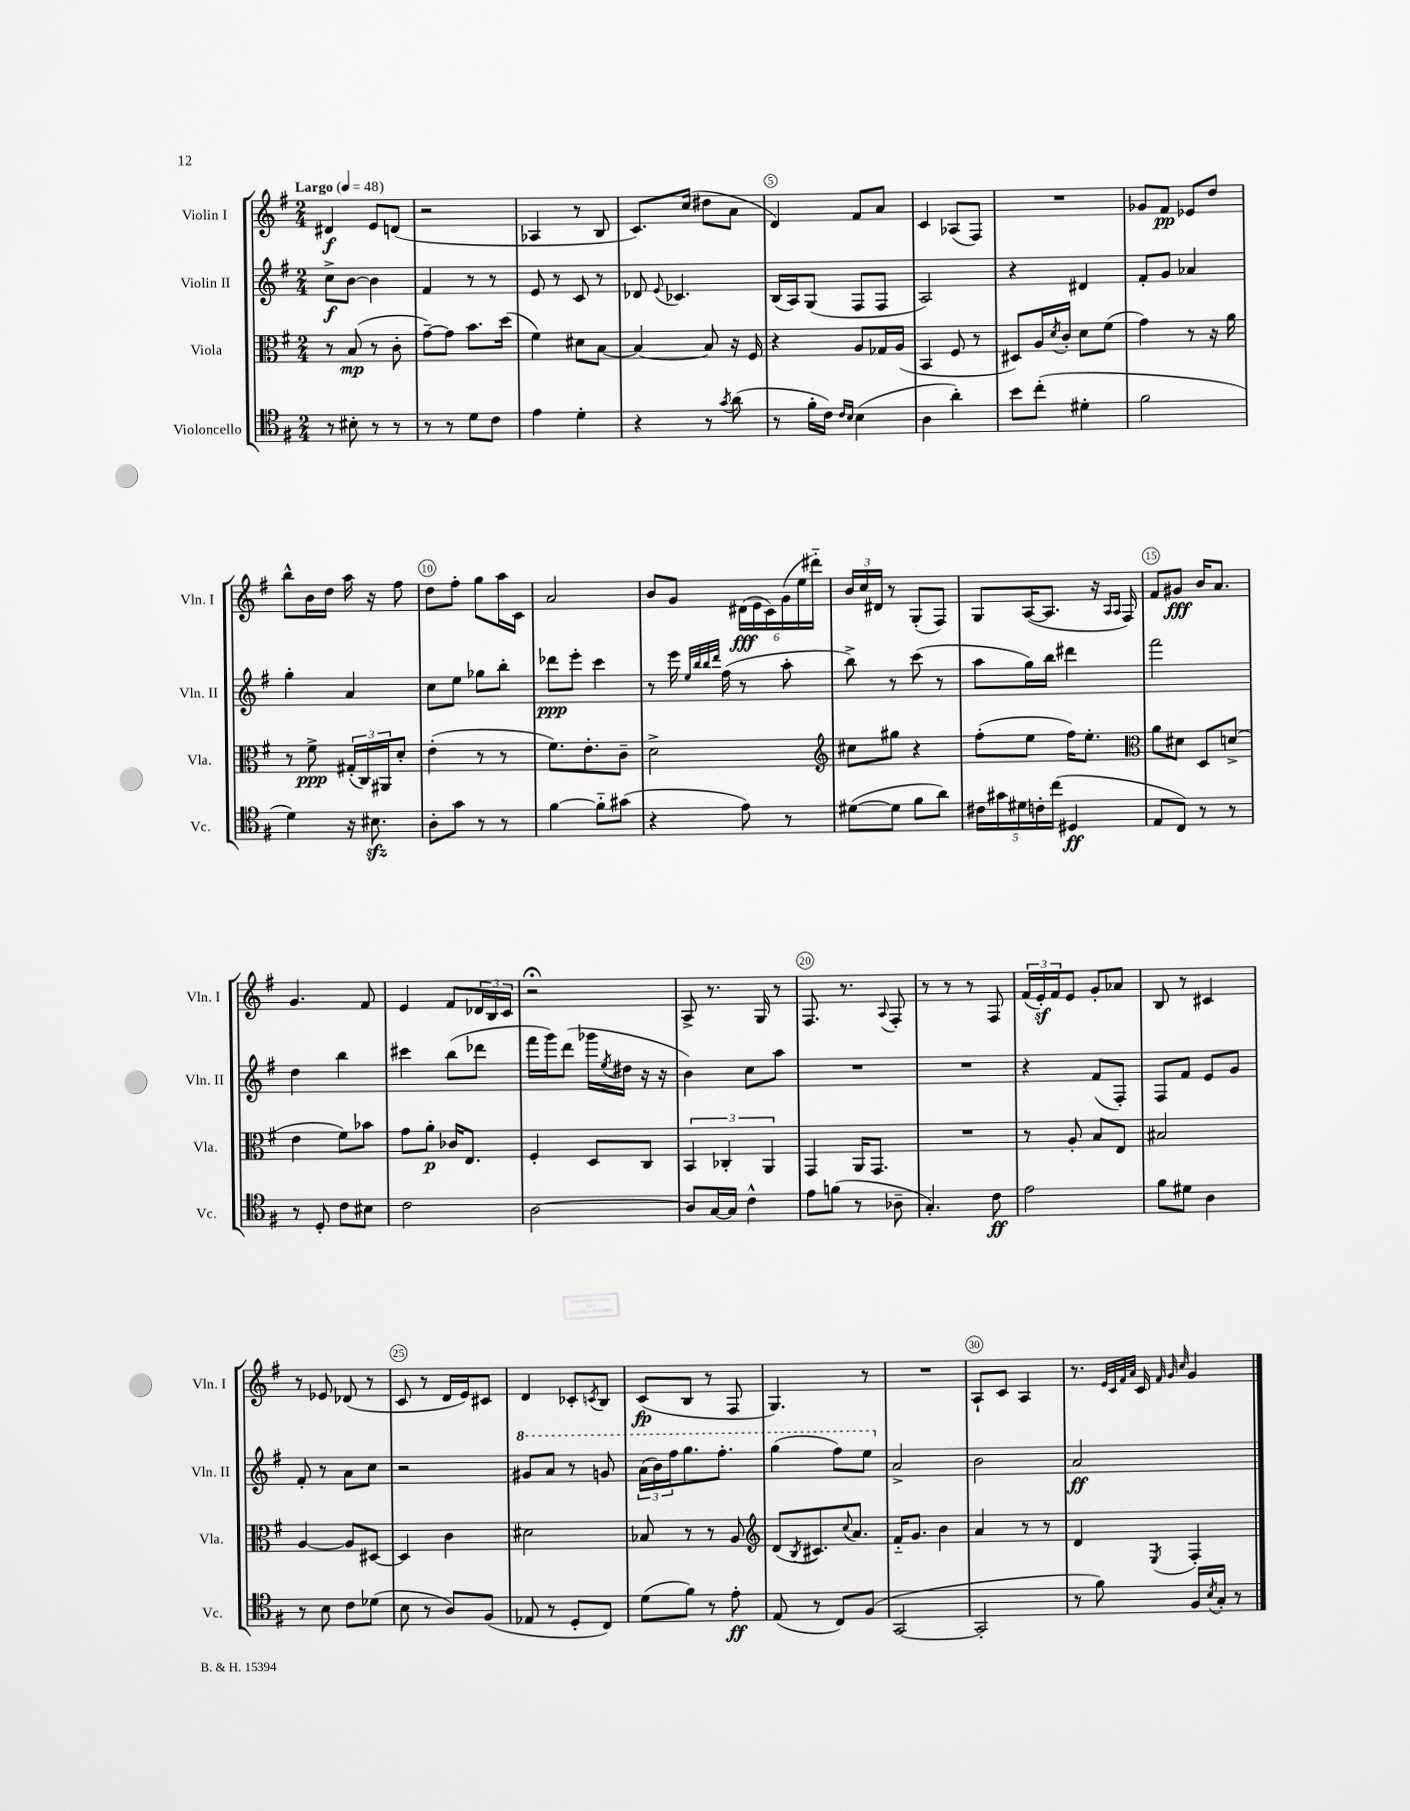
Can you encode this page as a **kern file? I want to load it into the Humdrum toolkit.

**kern	**dynam	**kern	**dynam	**kern	**dynam	**kern	**dynam
*part4	*part4	*part3	*part3	*part2	*part2	*part1	*part1
*staff4	*staff4	*staff3	*staff3	*staff2	*staff2	*staff1	*staff1
*I"Violoncello	*	*I"Viola	*	*I"Violin II	*	*I"Violin I	*
*I'Vc.	*	*I'Vla.	*	*I'Vln. II	*	*I'Vln. I	*
*clefC4	*	*clefC3	*	*clefG2	*	*clefG2	*
*k[f#]	*	*k[f#]	*	*k[f#]	*	*k[f#]	*
*M2/4	*	*M2/4	*	*M2/4	*	*M2/4	*
*MM48	*	*MM48	*	*MM48	*	*MM48	*
=1	=1	=1	=1	=1	=1	=1	=1
!	!	!	!	!	!	!LO:TX:a:B:t=Largo	!
8r	.	8r	.	8cc^\L	f	4d#X/	f
8B#X'\	.	(8B/	mp	[8b\J	.	.	.
8r	.	8r	.	4b\]	.	8e/L	.
8r	.	8c'\	.	.	.	(8dn/J	.
=2	=2	=2	=2	=2	=2	=2	=2
8r	.	[8g~\L)	.	4f#/	.	2r	.
8r	.	8g\J]	.	.	.	.	.
8d\L	.	8.b\L	.	8r	.	.	.
8c\J	.	.	.	8r	.	.	.
.	.	(16dd\Jk	.	.	.	.	.
=3	=3	=3	=3	=3	=3	=3	=3
4e\	.	4f#\)	.	8e/	.	4A-X/	.
.	.	.	.	8r	.	.	.
4d'\	.	8d#X\L	.	8c/	.	8r	.
.	.	[8B\J	.	8r	.	8B/	.
=4	=4	=4	=4	=4	=4	=4	=4
4r	.	4B/_	.	8d-X/	.	8.c/L)	.
.	.	.	.	8qqe/	.	.	.
.	.	.	.	4.c-X/	.	.	.
.	.	.	.	.	.	(16cc/Jk	.
8r	.	8B/]	.	.	.	8dd#X\L	.
8qg/	.	.	.	.	.	.	.
(8a\	.	16r	.	.	.	8a\J	.
.	.	16F#/	.	.	.	.	.
=5	=5	=5	=5	=5	=5	=5	=5
8r	.	4r	.	(16B/LL	.	4d/)	.
.	.	.	.	16A/J)	.	.	.
16f#'\LL	.	.	.	(8G/J	.	.	.
16c\JJ)	.	.	.	.	.	.	.
16qqc/LL	.	.	.	.	.	.	.
16qqB/JJ	.	.	.	.	.	.	.
(4B\	.	8A/L	.	8F#/L	.	8f#/L	.
.	.	16G-X/L	.	8F#/J	.	8a/J	.
.	.	(16A/JJ	.	.	.	.	.
=6	=6	=6	=6	=6	=6	=6	=6
4A\	.	4BB/	.	2A/)	.	4c/	.
4a'\)	.	8F#/	.	.	.	(8A-X/L	.
.	.	8r	.	.	.	8F#/J)	.
=7	=7	=7	=7	=7	=7	=7	=7
8b\L	.	8D#X/L)	.	4r	.	2r	.
(8cc'\J	.	16A/L	.	.	.	.	.
.	.	8qd/	.	.	.	.	.
.	.	16c'/JJ	.	.	.	.	.
4d#X'\	.	8d\L	.	4d#X/	.	.	.
.	.	(8f#\J	.	.	.	.	.
=8	=8	=8	=8	=8	=8	=8	=8
2f#\	.	4g\)	.	8f#'/L	.	8g-X/L	.
.	.	.	.	8g/J	.	8f#/J	pp
.	.	8r	.	4a-X/	.	8e-X/L	.
.	.	16r	.	.	.	8dd/J	.
.	.	16a\	.	.	.	.	.
!!LO:LB:g=z
=9	=9	=9	=9	=9	=9	=9	=9
4d\)	.	8r	.	4gg'\	.	8bb^^\L	.
.	.	8f#^\	ppp	.	.	16b\L	.
.	.	.	.	.	.	16dd\JJ	.
16r	.	(24G#X'/LL	.	4a/	.	16aa\	.
.	.	24C/)	.	.	.	.	.
8.B#Xzz\	.	.	.	.	.	16r	.
.	.	24AA#X/J	.	.	.	.	.
.	.	8d'/J	.	.	.	8ff#\	.
=10	=10	=10	=10	=10	=10	=10	=10
8A'\L	.	(4e'\	.	8cc\L	.	8dd\L	.
8g\J	.	.	.	8ee\J	.	8ff#'\J	.
8r	.	8r	.	8gg-X\L	.	8gg\L	.
8r	.	8r	.	8bb'\J	.	16aa\L	.
.	.	.	.	.	.	16c\JJ	.
=11	=11	=11	=11	=11	=11	=11	=11
[4f#\	.	8.f#\L)	.	8ddd-X\L	ppp	2a/	.
.	.	.	.	8eee'\J	.	.	.
.	.	8.e'\	.	.	.	.	.
8f#\L]	.	.	.	4ccc\	.	.	.
(8g#X\J	.	8c~\J	.	.	.	.	.
=12	=12	=12	=12	=12	=12	=12	=12
4r	.	2d^\	.	8r	.	8b/L	.
.	.	.	.	16eee\	.	8g/J	.
.	.	.	.	32qqee/LLL	.	.	.
.	.	.	.	32qqbb/	.	.	.
.	.	.	.	32qqbb/	.	.	.
.	.	.	.	32qqddd/JJJ	.	.	.
.	.	.	.	(16ff#\	.	.	.
8e\)	.	.	.	8r	.	(24d#X\LL	fff
.	.	.	.	.	.	24e\	.
.	.	.	.	.	.	24c\)	.
8r	.	.	.	8aa'\	.	(24g\	.
.	.	.	.	.	.	24ee\	.
.	.	.	.	.	.	24ddd#X\JJ)	.
=13	=13	=13	=13	=13	=13	=13	=13
*	*	*clefG2	*	*	*	*	*
([8d#X\L	.	8cc#X\L	.	8bb^\)	.	24b/LL	.
.	.	.	.	.	.	24cc/	.
.	.	.	.	.	.	24d#X/JJ	.
8d#\J]	.	8gg#X\J	.	8r	.	8r	.
8f#\L	.	4r	.	(8ccc\	.	(8G'/L	.
8a\J)	.	.	.	8r	.	8F#/J)	.
=14	=14	=14	=14	=14	=14	=14	=14
20c#X\LL	.	(8ff#'\L	.	8aa\L	.	8G/L	.
20g#X\	.	.	.	.	.	.	.
20d#X\	.	.	.	.	.	.	.
.	.	8ee\J	.	16gg\L)	.	([16A/K	.
20cn'\	.	.	.	.	.	.	.
.	.	.	.	16bb\JJ	.	8.A/J]	.
(20cc\JJ	.	.	.	.	.	.	.
4D#X/	ff	16ff#\KL)	.	4ddd#X\	.	.	.
.	.	8.ee'\J	.	.	.	.	.
.	.	.	.	.	.	16r	.
.	.	.	.	.	.	16qqA/LL	.
.	.	.	.	.	.	16qqA/JJ	.
.	.	.	.	.	.	16F#/)	.
=15	=15	=15	=15	=15	=15	=15	=15
*	*	*clefC3	*	*	*	*	*
8E/L	.	8a\L	.	2fff#\	.	8f#/L	.
8C/J)	.	8d#X\J	.	.	.	8g#X/J	fff
8r	.	8D/L	.	.	.	16b/KL	.
.	.	.	.	.	.	8.a/J	.
8r	.	(8dn^/J	.	.	.	.	.
!!LO:LB:g=z
=16	=16	=16	=16	=16	=16	=16	=16
8r	.	4e\	.	4dd\	.	4.g/	.
8D'/	.	.	.	.	.	.	.
8c\L	.	8f#\L)	.	4bb\	.	.	.
8B#X\J	.	8b-X\J	.	.	.	8f#/	.
=17	=17	=17	=17	=17	=17	=17	=17
2c\	.	8g\L	.	4ccc#X\	.	4e/	.
.	.	8a'\J	p	.	.	.	.
.	.	16c-X/KL	.	(8bb\L	.	8f#/L	.
.	.	8.E/J	.	.	.	.	.
.	.	.	.	8ddd-X\J	.	24d-X/L	.
.	.	.	.	.	.	24B/	.
.	.	.	.	.	.	24c/JJ	.
=18	=18	=18	=18	=18	=18	=18	=18
[2A\	.	4F#'/	.	16fff#\LL	.	2r;<	.
.	.	.	.	16ggg\J)	.	.	.
.	.	.	.	(8ddd\J	.	.	.
.	.	8D/L	.	16ggg-X\LL	.	.	.
.	.	.	.	8qee/	.	.	.
.	.	.	.	16dd#X\JJ	.	.	.
.	.	8C/J	.	16r	.	.	.
.	.	.	.	16r	.	.	.
=19	=19	=19	=19	=19	=19	=19	=19
8A/L]	.	6BB/	.	4b\)	.	8A^/	.
[16G/L	.	.	.	.	.	8.r	.
.	.	6C-X'/	.	.	.	.	.
16G/JJ]	.	.	.	.	.	.	.
4c^^\	.	.	.	8cc\L	.	.	.
.	.	.	.	.	.	16G/	.
.	.	6AA/	.	.	.	.	.
.	.	.	.	8aa\J	.	8r	.
=20	=20	=20	=20	=20	=20	=20	=20
8e\L	.	4GG/	.	2r	.	8.F#/	.
(8fn\J	.	.	.	.	.	.	.
.	.	.	.	.	.	8.r	.
8r	.	16AA/KL	.	.	.	.	.
.	.	8.GG/J	.	.	.	.	.
.	.	.	.	.	.	8qqA/	.
8A-X~\	.	.	.	.	.	8F#'/	.
=21	=21	=21	=21	=21	=21	=21	=21
4.G'/)	.	2r	.	2r	.	8r	.
.	.	.	.	.	.	8r	.
.	.	.	.	.	.	8r	.
8c\	ff	.	.	.	.	8F#/	.
=22	=22	=22	=22	=22	=22	=22	=22
2e\	.	8r	.	4r	.	(24f#/LL	.
.	.	.	.	.	.	24ez'/)	.
.	.	.	.	.	.	24f#/J	.
.	.	8A'/	.	.	.	8e/J	.
.	.	8B/L	.	(8f#/L	.	8g'/L	.
.	.	8E/J	.	8F#'/J)	.	8a-X/J	.
=23	=23	=23	=23	=23	=23	=23	=23
8f#\L	.	2B#X/	.	8F#/L	.	8B/	.
8d#X\J	.	.	.	8f#/J	.	8r	.
4A\	.	.	.	8e/L	.	4c#X/	.
.	.	.	.	8g/J	.	.	.
!!LO:LB:g=z
=24	=24	=24	=24	=24	=24	=24	=24
8r	.	[4A/	.	8f#'/	.	8r	.
8B\	.	.	.	8r	.	8e-X/	.
8c\L	.	8A/L]	.	8a\L	.	(8d-X/	.
(8d-X\J	.	[8D#X/J	.	8cc\J	.	8r	.
=25	=25	=25	=25	=25	=25	=25	=25
8B\	.	4D#/]	.	2r	.	8c/	.
8r	.	.	.	.	.	8r	.
8A/L)	.	4c\	.	.	.	16d/LL	.
.	.	.	.	.	.	16e/J)	.
(8F#/J	.	.	.	.	.	8c#X/J	.
=26	=26	=26	=26	=26	=26	=26	=26
*	*	*	*	*8va	*	*	*
8E-X/	.	2d#X\	.	8gg#X/L	.	4d/	.
8r	.	.	.	8aa/J	.	.	.
8D'/L	.	.	.	8r	.	8c-X'/L	.
.	.	.	.	.	.	8qcn/	.
8C/J)	.	.	.	8ggn/	.	8B/J	.
=27	=27	=27	=27	=27	=27	=27	=27
(8d\L	.	8B-X/	.	(24aa\LL	.	(8c/L	fp
.	.	.	.	24bb\)	.	.	.
.	.	.	.	24fff#\J	.	.	.
8f#\J)	.	8r	.	8.ggg\	.	8B/J	.
8r	.	8r	.	.	.	8r	.
.	.	.	.	8.fff#'\J	.	.	.
8e'\	ff	8A/	.	.	.	8F#/	.
=28	=28	=28	=28	=28	=28	=28	=28
*	*	*clefG2	*	*	*	*	*
(8E/	.	(8d/L	.	(4ggg\	.	4.G/)	.
.	.	8qB/	.	.	.	.	.
8r	.	8.c#X/)	.	.	.	.	.
8C/L)	.	.	.	8fff#\L)	.	.	.
.	.	8qqcc/	.	.	.	.	.
.	.	8.a/J	.	.	.	.	.
(8F#/J	.	.	.	8eee\J	.	8r	.
=29	=29	=29	=29	=29	=29	=29	=29
*	*	*	*	*X8va	*	*	*
[2GG/	.	16f#/KL	.	2a^/	.	2r	.
.	.	8.g/J	.	.	.	.	.
.	.	4b\	.	.	.	.	.
=30	=30	=30	=30	=30	=30	=30	=30
2GG'/]	.	4a/	.	2b\	.	8A`/L	.
.	.	.	.	.	.	8c/J	.
.	.	8r	.	.	.	4A/	.
.	.	8r	.	.	.	.	.
=31	=31	=31	=31	=31	=31	=31	=31
8r	.	4d/	.	2a/	ff	8.r	.
8f#\)	.	.	.	.	.	.	.
.	.	.	.	.	.	32qqe/LLL	.
.	.	.	.	.	.	32qqc/	.
.	.	.	.	.	.	32qqf#/	.
.	.	.	.	.	.	32qqa/JJJ	.
.	.	.	.	.	.	16c/	.
.	.	.	.	.	.	32qqf#/	.
.	.	.	.	.	.	32qqg/	.
.	.	8qE/	.	.	.	32qqcc/	.
16F#/LL	.	4F#'/	.	.	.	4g/	.
8qB/	.	.	.	.	.	.	.
16G'/JJ	.	.	.	.	.	.	.
8r	.	.	.	.	.	.	.
==	==	==	==	==	==	==	==
*-	*-	*-	*-	*-	*-	*-	*-
